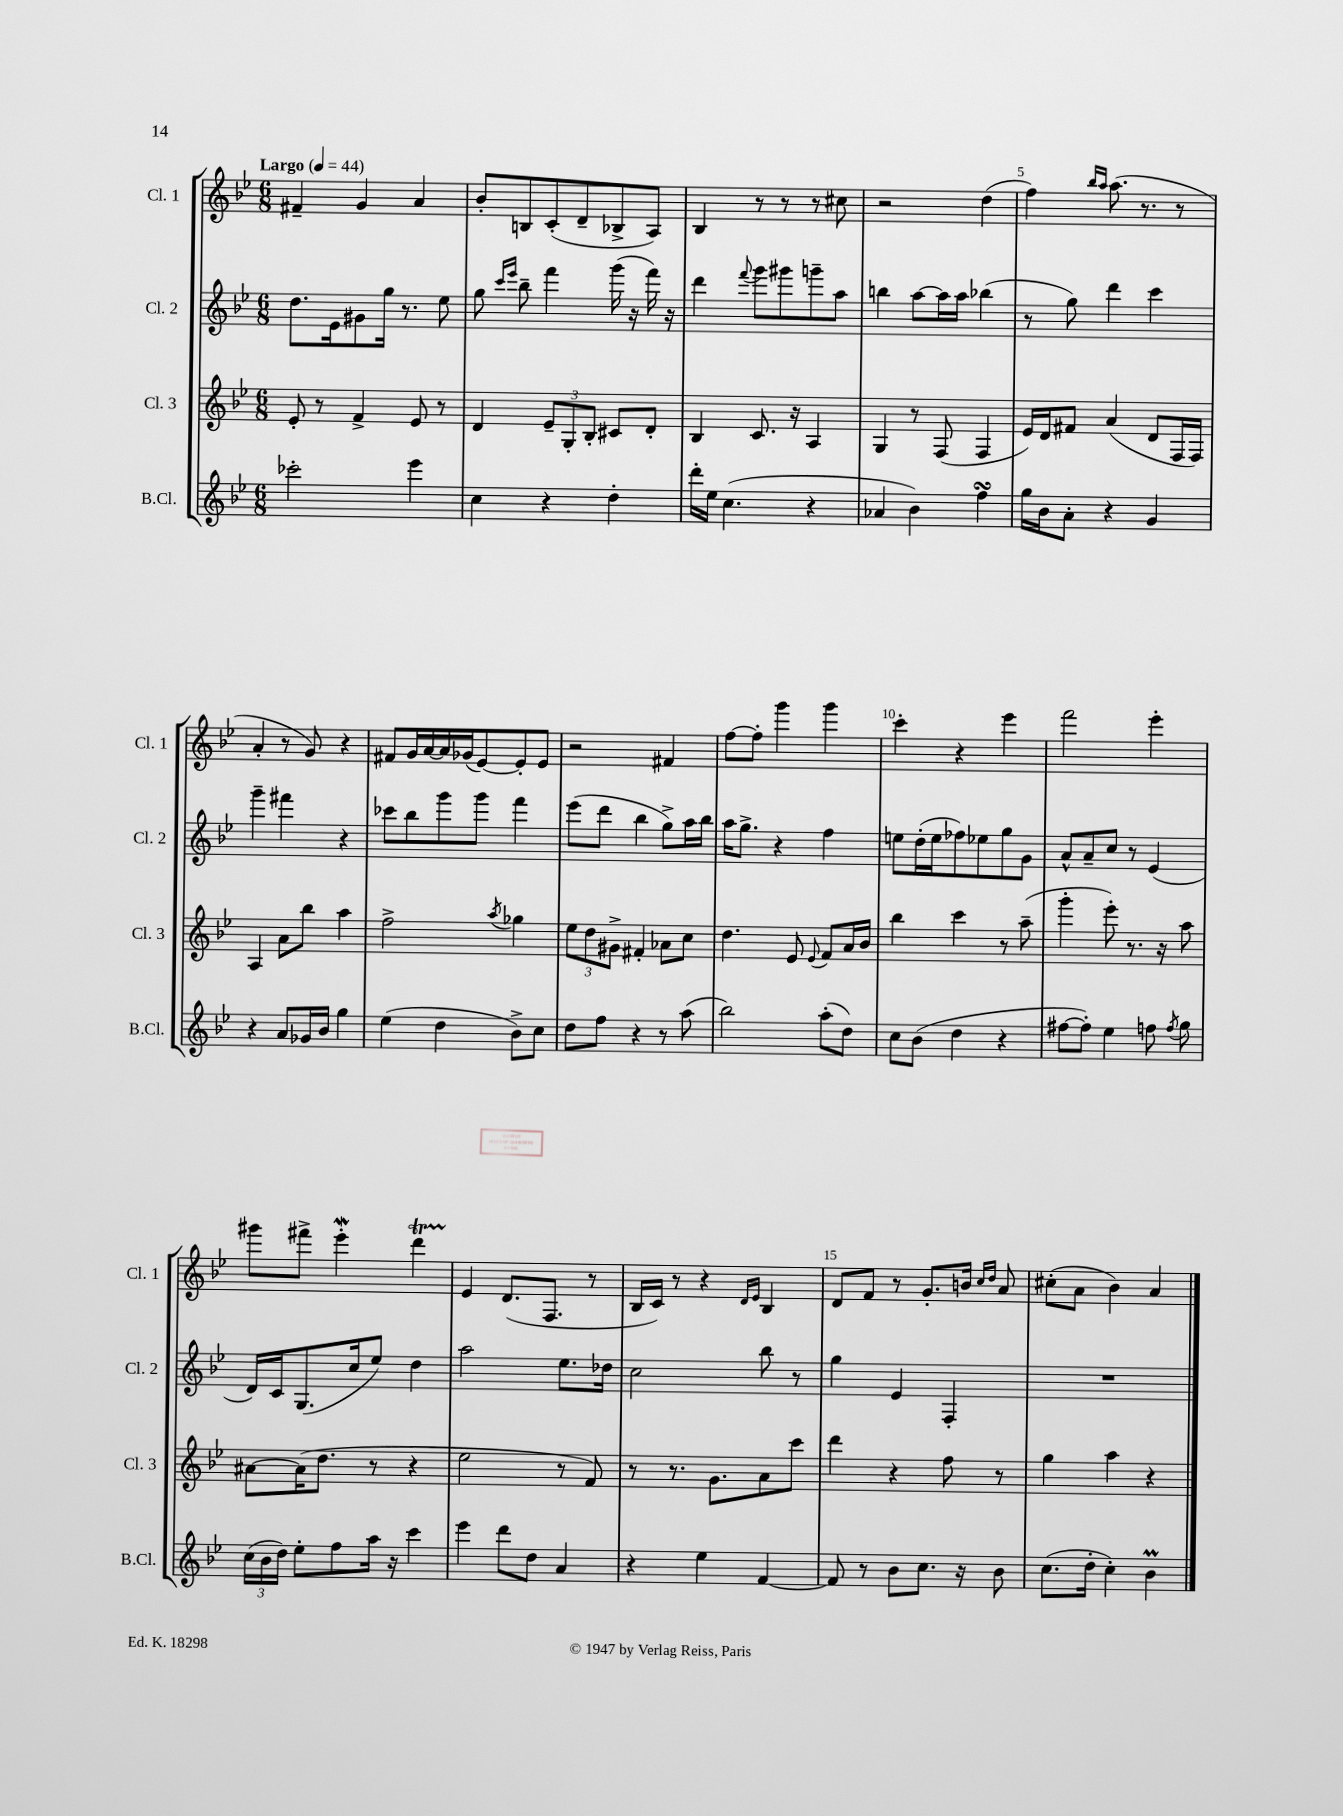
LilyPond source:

<<
\new StaffGroup <<
\new Staff = "s0" \with { instrumentName = "Cl. 1" shortInstrumentName = "Cl. 1" } {
    \clef treble \key bes \major \numericTimeSignature \time 6/8 \tempo "Largo" 4 = 44
    \autoBeamOff fis'4-- g'4 a'4 |
    bes'8[-. b8 c'8-.( d'8-- bes8-> a8]) |
    bes4 r8 r8 r8 cis''8 |
    r2 d''4( |
    f''4) \grace { bes''16[ a''16] } a''8.( r8. r8 |
    a'4-. r8 g'8) r4 |
    fis'8[ g'16 a'16~ a'16 ges'16( ees'8~) ees'8-. ees'8] |
    r2 fis'4 |
    f''8[~ f''8]-. g'''4 g'''4 |
    c'''4-. r4 ees'''4 |
    f'''2 ees'''4-. |
    gis'''8[ fis'''8]-> ees'''4-.\mordent d'''4\startTrillSpan |
    ees'4\stopTrillSpan d'8.[( f8.] r8 |
    bes16[ c'16]) r8 r4 \grace { d'16[ ees'16] } bes4 |
    d'8[ f'8] r8 g'8.[-. b'16] \grace { c''16[ d''16] } a'8 |
    cis''8[-.( a'8] bes'4) a'4 \bar "|." |
}
\new Staff = "s1" \with { instrumentName = "Cl. 2" shortInstrumentName = "Cl. 2" } {
    \clef treble \key bes \major \numericTimeSignature \time 6/8
    \autoBeamOff d''8.[ ees'16 gis'8 g''16] r8. ees''8 |
    g''8 \grace { c'''16[ ees'''16] } bes''8-- f'''4 g'''16( r16 f'''16) r16 |
    d'''4 \appoggiatura { f'''8 } g'''8[ gis'''8 g'''8-- a''8] |
    b''4 a''8[~ a''16 a''16] bes''4( |
    r8 g''8) d'''4 c'''4 |
    g'''4-- fis'''4 r4 |
    ces'''8[ bes''8 g'''8 g'''8] f'''4 |
    ees'''8[( d'''8] bes''4 g''8[->) a''16 bes''16] |
    a''16[ g''8.]-> r4 f''4 |
    e''8[ d''16-.( e''16 fes''8) ees''8 g''8 g'8] |
    a'8[-^ a'8-- c''8] r8 ees'4( |
    d'16[) c'16 g8.( c''16 ees''8]) d''4 |
    a''2 ees''8.[ des''16] |
    c''2 bes''8 r8 |
    g''4 ees'4 f4-. |
    R2. \bar "|." |
}
\new Staff = "s2" \with { instrumentName = "Cl. 3" shortInstrumentName = "Cl. 3" } {
    \clef treble \key bes \major \numericTimeSignature \time 6/8
    \autoBeamOff ees'8-. r8 f'4-> ees'8 r8 |
    d'4 \tuplet 3/2 { ees'8[-- g8-. bes8]-. } cis'8[ d'8]-. |
    bes4 c'8. r16 a4 |
    g4 r8 f8( f4 |
    ees'16[) d'16 fis'8] a'4( d'8[ f16 f16]) |
    a4 a'8[ bes''8] a''4 |
    f''2-> \acciaccatura { a''8 } ges''4 |
    \tuplet 3/2 { ees''8[ d''8 gis'8]-> } fis'4-. aes'8[ c''8] |
    d''4. ees'8 \appoggiatura { ees'8 } f'8[ a'16 bes'16] |
    bes''4 c'''4 r8 a''8--( |
    g'''4-. ees'''8-.) r8. r16 a''8 |
    ais'8[~ ais'16( d''8.] r8 r4 |
    ees''2 r8 f'8) |
    r8 r8. g'8.[ a'8 c'''8] |
    d'''4 r4 f''8 r8 |
    g''4 a''4 r4 \bar "|." |
}
\new Staff = "s3" \with { instrumentName = "B.Cl." shortInstrumentName = "B.Cl." } {
    \clef treble \key bes \major \numericTimeSignature \time 6/8
    \autoBeamOff ces'''2-. ees'''4 |
    c''4 r4 d''4-. |
    d'''16[-. ees''16] c''4.( r4 |
    aes'4 bes'4) f''4\turn |
    g''16[ bes'16 a'8]-. r4 g'4 |
    r4 a'8[ ges'16 bes'16] g''4 |
    ees''4( d''4 bes'8[->) c''8] |
    d''8[ f''8] r4 r8 a''8( |
    bes''2) a''8[-.( d''8]) |
    c''8[ bes'8]( d''4 r4 |
    fis''8[~ fis''8]-.) ees''4 f''8 \acciaccatura { f''8 } g''8 |
    \tuplet 3/2 { c''16[( bes'16 d''16]) } ees''8[-. f''8 a''16] r16 c'''4 |
    ees'''4 d'''8[ d''8] a'4 |
    r4 ees''4 f'4~ |
    f'8 r8 bes'8[ c''8.] r16 bes'8 |
    c''8.[( d''16]-. c''4-.) bes'4\prall \bar "|." |
}
>>
>>
\layout { \context { \Score \override BarNumber.break-visibility = ##(#f #t #t) barNumberVisibility = #(every-nth-bar-number-visible 5) } }
